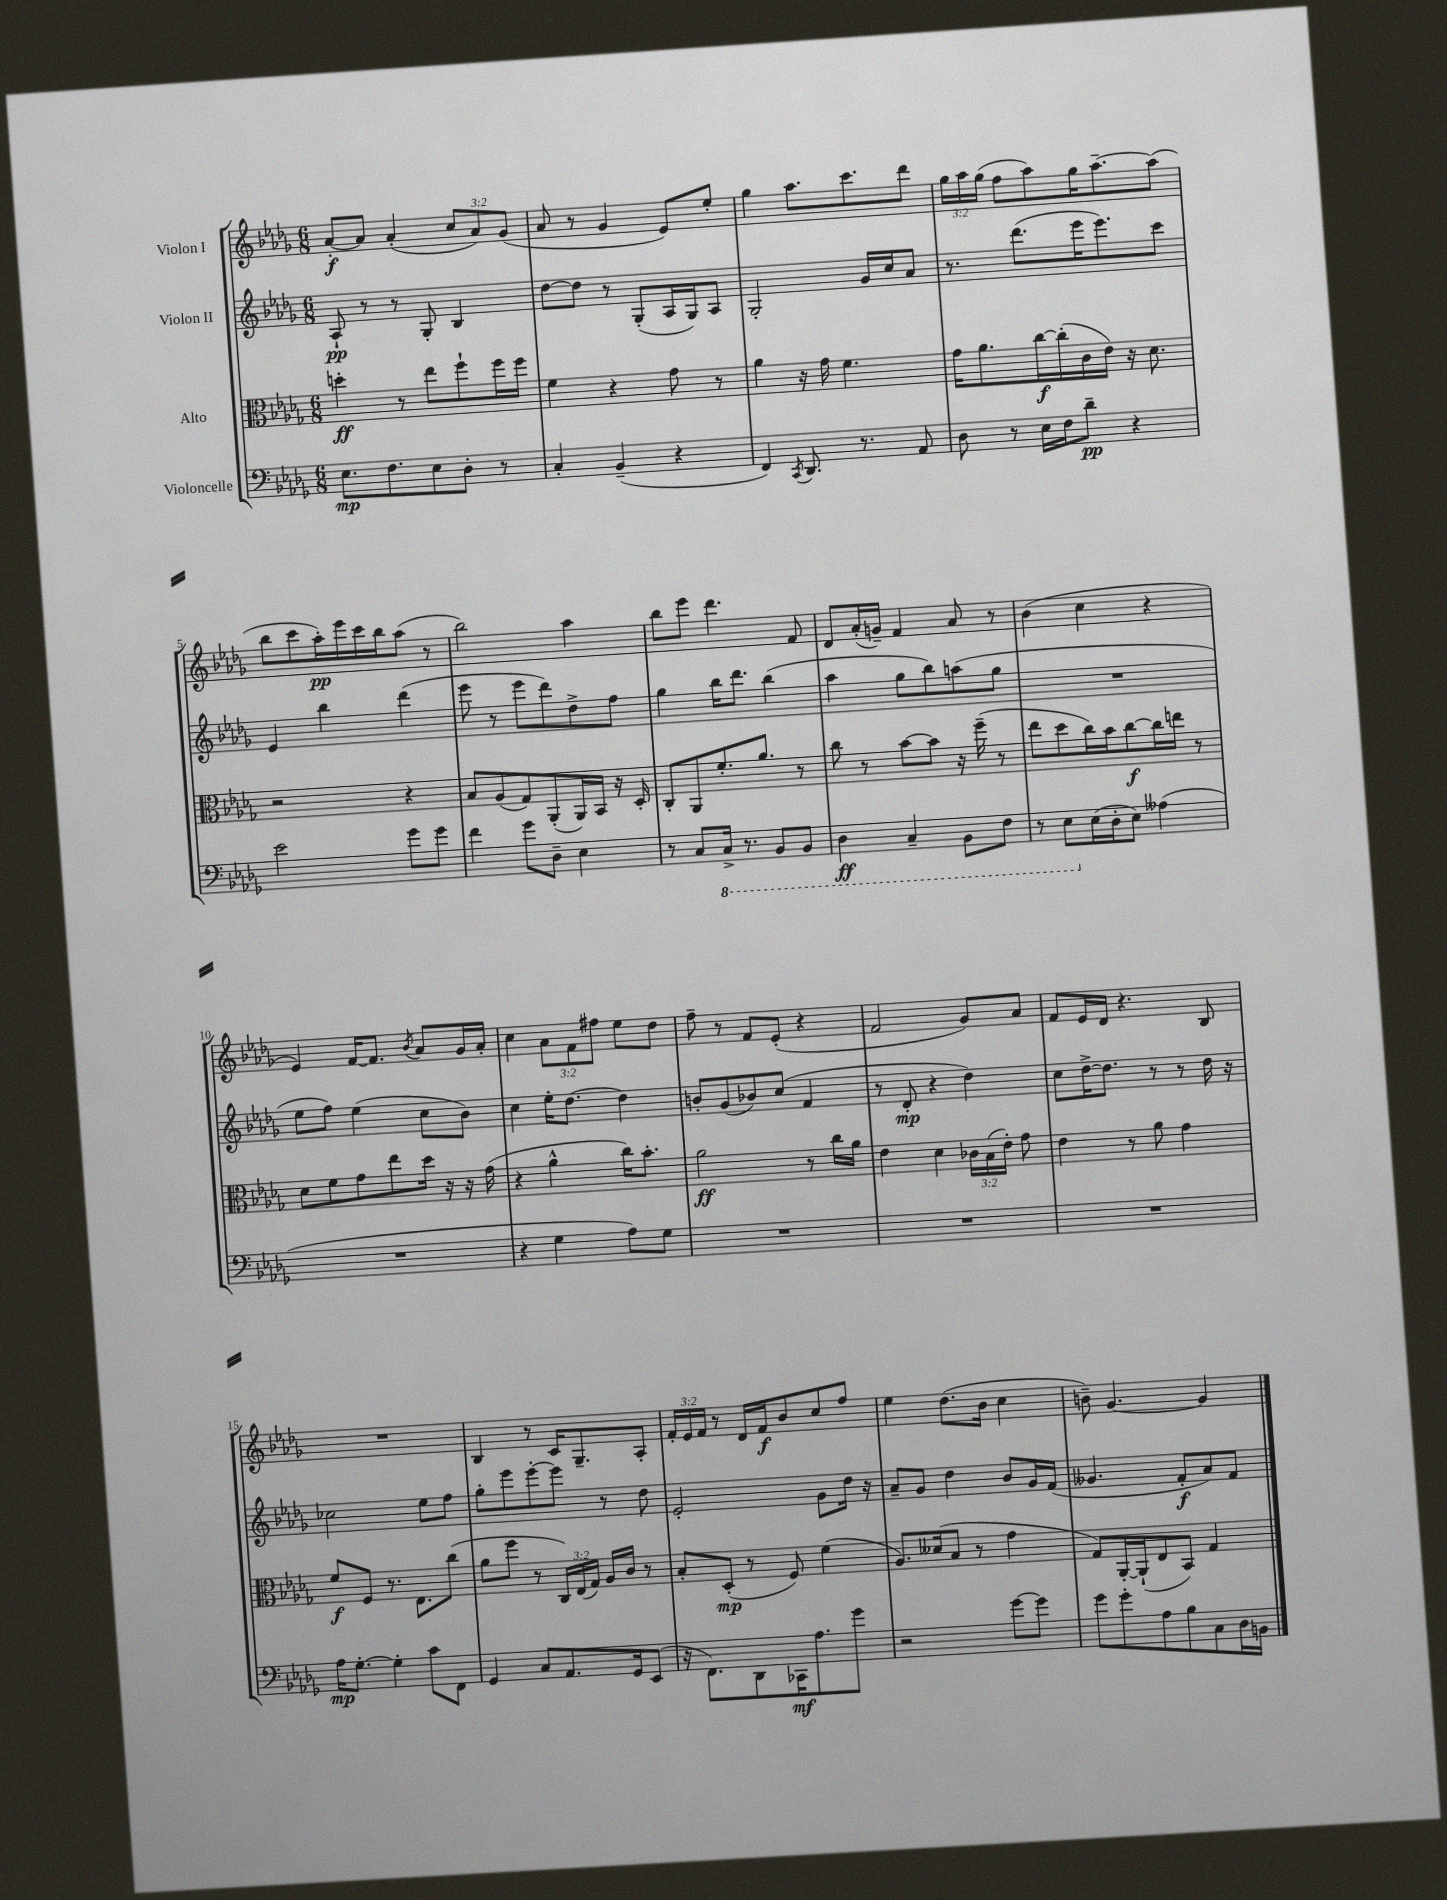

**kern	**dynam	**kern	**dynam	**kern	**dynam	**kern	**dynam
*part4	*part4	*part3	*part3	*part2	*part2	*part1	*part1
*staff4	*staff4	*staff3	*staff3	*staff2	*staff2	*staff1	*staff1
*I"Violoncelle	*	*I"Alto	*	*I"Violon II	*	*I"Violon I	*
*clefF4	*	*clefC3	*	*clefG2	*	*clefG2	*
*k[b-e-a-d-g-]	*	*k[b-e-a-d-g-]	*	*k[b-e-a-d-g-]	*	*k[b-e-a-d-g-]	*
*M6/8	*	*M6/8	*	*M6/8	*	*M6/8	*
=1	=1	=1	=1	=1	=1	=1	=1
8.E-\L	mp	4ddn'\	ff	8A-`/	pp	[8a-'/L	f
.	.	.	.	8r	.	8a-/J]	.
8.F\	.	.	.	.	.	.	.
.	.	8r	.	8r	.	(4a-'/	.
8E-\	.	8ee-\L	.	8G-'/	.	.	.
8D-'\J	.	8ff`\	.	4B-/	.	12cc/L	.
.	.	.	.	.	.	12a-/)	.
8r	.	16ff\L	.	.	.	.	.
.	.	.	.	.	.	(12g-/J	.
.	.	16ff\JJ	.	.	.	.	.
=2	=2	=2	=2	=2	=2	=2	=2
4C'/	.	4f\	.	[8dd-\L	.	8a-/	.
.	.	.	.	8dd-\J]	.	8r	.
(4BB-~/	.	4r	.	8r	.	4g-/	.
.	.	.	.	(8G-'/L	.	.	.
4r	.	8g-\	.	16A-/L	.	8e-/L)	.
.	.	.	.	16G-/J)	.	.	.
.	.	8r	.	8A-/J	.	8ee-'/J	.
=3	=3	=3	=3	=3	=3	=3	=3
4FF/)	.	4a-\	.	2G-'/	.	4gg-\	.
8qCC/	.	.	.	.	.	.	.
8.DD-/	.	16r	.	.	.	8.aa-\L	.
.	.	16g-\	.	.	.	.	.
.	.	4.f\	.	.	.	.	.
8.r	.	.	.	.	.	8.ccc\	.
.	.	.	.	16g-/LL	.	.	.
.	.	.	.	16cc/J	.	.	.
8AA-/	.	.	.	8a-/J	.	8ddd-\J	.
=4	=4	=4	=4	=4	=4	=4	=4
8D-\	.	16g-\KL	.	8.r	.	24gg-\LL	.
.	.	.	.	.	.	24aa-\	.
.	.	8.a-\	.	.	.	.	.
.	.	.	.	.	.	(24gg-\JJ	.
8r	.	.	.	.	.	8ff\L	.
.	.	.	.	(8.ddd-\L	.	.	.
16E-\LL	.	[16cc\L	f	.	.	8aa-\)	.
16F\J	.	(16cc'\]	.	.	.	.	.
8d-~\J	pp	16c\	.	16eee-\K	.	16gg-\K	.
.	.	16e-\JJ)	.	8.eee-\)	.	[8.aa-~\	.
4r	.	16r	.	.	.	.	.
.	.	8.d-\	.	.	.	.	.
.	.	.	.	8ccc\J	.	(8aa-\J]	.
!!LO:LB:g=z
=5	=5	=5	=5	=5	=5	=5	=5
2e-\	.	2r	.	4e-/	.	8bb-\L	.
.	.	.	.	.	.	8ccc\	.
.	.	.	.	4bb-\	.	16aa-'\L)	pp
.	.	.	.	.	.	16eee-\	.
.	.	.	.	.	.	16ccc\	.
.	.	.	.	.	.	16bb-\J	.
8g-\L	.	4r	.	(4ddd-\	.	(8aa-\J	.
8g-\J	.	.	.	.	.	8r	.
=6	=6	=6	=6	=6	=6	=6	=6
4f\	.	8B-/L	.	8eee-\	.	2bb-\)	.
.	.	(8A-/	.	8r	.	.	.
8g-\L	.	8G-/)	.	8eee-\L	.	.	.
8D-~\J	.	(8AA-'/	.	8ddd-\)	.	.	.
4E-\	.	16AA-/L)	.	8dd-^\	.	4aa-\	.
.	.	16BB-/JJ	.	.	.	.	.
.	.	16r	.	8ff\J	.	.	.
.	.	16D-'/	.	.	.	.	.
=7	=7	=7	=7	=7	=7	=7	=7
8r	.	8C'/L	.	4gg-\	.	8bb-\L	.
8C/L	.	8AA-/	.	.	.	8eee-\J	.
*8ba	*	*	*	*	*	*	*
16CC^/Jk	.	8.f'/	.	16bb-\KL	.	4.ddd-\	.
8.r	.	.	.	8.ddd-\J	.	.	.
.	.	8.a-/J	.	.	.	.	.
8BBB-/L	.	.	.	(4bb-\	.	.	.
8BBB-/J	.	8r	.	.	.	8f/	.
=8	=8	=8	=8	=8	=8	=8	=8
4DD-\	ff	8cc\	.	4aa-\	.	8d-/L	.
.	.	8r	.	.	.	(16a-'/L	.
.	.	.	.	.	.	16gn~/JJ)	.
4CC~/	.	[8b-\L	.	8gg-\L	.	4f/	.
.	.	8b-\J]	.	8bb-\)	.	.	.
8BBB-\L	.	16r	.	(8aan\	.	8a-/	.
.	.	(16ff~\	.	.	.	.	.
8FF\J	.	8r	.	8gg-\J	.	8r	.
=9	=9	=9	=9	=9	=9	=9	=9
8r	.	8ee-\L	.	2.r	.	(4b-\	.
8EE-\L	.	8dd-\	.	.	.	.	.
*X8ba	*	*	*	*	*	*	*
(16E-\L	.	16cc\L)	.	.	.	4cc\	.
16D-'\J	.	16b-\J	.	.	.	.	.
8E-\J)	.	[8cc\	f	.	.	.	.
(4A--X\	.	16cc\L]	.	.	.	4r	.
.	.	16een\JJ	.	.	.	.	.
.	.	8r	.	.	.	.	.
!!LO:LB:g=z
=10	=10	=10	=10	=10	=10	=10	=10
2.r	.	8d-\L	.	8ee-\L	.	4e-/)	.
.	.	8f\	.	8ff\J)	.	.	.
.	.	8g-\	.	(4ee-\	.	[16f/KL	.
.	.	.	.	.	.	8.f/J]	.
.	.	8ee-\	.	.	.	.	.
.	.	.	.	.	.	8qb-/	.
.	.	16dd-\Jk	.	8cc\L	.	8a-/L	.
.	.	16r	.	.	.	.	.
.	.	16r	.	8b-\J)	.	16g-/L	.
.	.	(16g-\	.	.	.	16a-'/JJ	.
=11	=11	=11	=11	=11	=11	=11	=11
4r	.	4r	.	4cc\	.	4cc\	.
4G-\	.	4a-^^\	.	16ee-'\KL	.	12a-\L	.
.	.	.	.	[8.dd-\J	.	.	.
.	.	.	.	.	.	12f\	.
.	.	.	.	.	.	12ff#X\J	.
8A-\L)	.	16cc\KL)	.	4dd-\]	.	8ee-\L	.
.	.	8.b-'\J	.	.	.	.	.
8G-\J	.	.	.	.	.	8dd-\J	.
=12	=12	=12	=12	=12	=12	=12	=12
2.r	.	2a-\	ff	8bn'/L	.	8ff~\	.
.	.	.	.	(8g-/	.	8r	.
.	.	.	.	8b-X/)	.	8f/L	.
.	.	.	.	(8cc/J	.	(8e-'/J	.
.	.	8r	.	4f/	.	4r	.
.	.	16cc\LL	.	.	.	.	.
.	.	16a-\JJ	.	.	.	.	.
=13	=13	=13	=13	=13	=13	=13	=13
2.r	.	4e-\	.	8r	.	2f/	.
.	.	.	.	8d-'/	mp	.	.
.	.	4d-\	.	4r	.	.	.
.	.	24c-X\LL	.	4dd-\)	.	8g-/L)	.
.	.	(24B-\	.	.	.	.	.
.	.	24e-'\JJ)	.	.	.	.	.
.	.	8g-\	.	.	.	8a-/J	.
=14	=14	=14	=14	=14	=14	=14	=14
2.r	.	4e-\	.	8cc\L	.	8f/L	.
.	.	.	.	[16dd-^\K	.	16e-/L	.
.	.	.	.	8.dd-\J]	.	16d-/JJ	.
.	.	8r	.	.	.	4.r	.
.	.	8a-\	.	8r	.	.	.
.	.	4g-\	.	8r	.	.	.
.	.	.	.	16dd-\	.	8B-/	.
.	.	.	.	16r	.	.	.
!!LO:LB:g=z
=15	=15	=15	=15	=15	=15	=15	=15
16A-\KL	mp	8f/L	f	2cc-X\	.	2.r	.
[8.G-'\J	.	.	.	.	.	.	.
.	.	8F/J	.	.	.	.	.
4G-'\]	.	8.r	.	.	.	.	.
.	.	8.E-\L	.	.	.	.	.
8c\L	.	.	.	8ee-\L	.	.	.
8FF\J	.	(8cc\J	.	8ff\J	.	.	.
=16	=16	=16	=16	=16	=16	=16	=16
4GG-/	.	8a-\L	.	8gg-'\L	.	4B-/	.
.	.	8ff\J	.	8eee-\	.	.	.
8C/L	.	8r	.	[8eee-'\	.	8r	.
8.AA-/	.	24C/LL)	.	8eee-\J]	.	16c/KL	.
.	.	(24E-/	.	.	.	.	.
.	.	.	.	.	.	8.G-~/	.
.	.	24G-/JJ)	.	.	.	.	.
.	.	16A-/LL	.	8r	.	.	.
16GG-/k	.	16c/JJ	.	.	.	.	.
(8EE-/J	.	8r	.	8dd-\	.	8A-'/J	.
=17	=17	=17	=17	=17	=17	=17	=17
16r	.	8B-'/L	.	2e-'/	.	24f'/LL	.
.	.	.	.	.	.	24e-/	.
8.FF\L)	.	.	.	.	.	.	.
.	.	.	.	.	.	24f/JJ	.
.	.	(8D-'/J	mp	.	.	8r	.
8DD-\	.	8r	.	.	.	16d-/LL	.
.	.	.	.	.	.	16f/J	f
16CC-X\K	mf	8F/)	.	.	.	8b-/	.
8.A-\	.	.	.	.	.	.	.
.	.	(4f\	.	8g-\L	.	8cc/	.
8g-\J	.	.	.	16dd-\Jk	.	8ff/J	.
.	.	.	.	16r	.	.	.
=18	=18	=18	=18	=18	=18	=18	=18
2r	.	8.A-/L)	.	8a-~/L	.	4ee-\	.
.	.	.	.	8g-/J	.	.	.
.	.	(16d--X/k	.	.	.	.	.
.	.	8B-/J	.	4dd-\	.	(8.dd-\L	.
.	.	8r	.	.	.	.	.
.	.	.	.	.	.	16b-\Jk	.
[8g-\L	.	4g-\	.	8b-/L	.	4cc\	.
8g-\J]	.	.	.	16g-/L	.	.	.
.	.	.	.	(16f/JJ	.	.	.
=19	=19	=19	=19	=19	=19	=19	=19
8g-\L	.	8G-/L)	.	4.g--X/	.	8bn~\)	.
8g-'\	.	[16AA-'/L	.	.	.	[4.g-/	.
.	.	(16AA-`/J]	.	.	.	.	.
8A-\	.	8E-/	.	.	.	.	.
8B-\	.	8BB-/J)	.	8f'/L	f	.	.
8C\	.	4G-/	.	8a-/)	.	4g-/]	.
16D-\L	.	.	.	8f/J	.	.	.
16BBn\JJ	.	.	.	.	.	.	.
==	==	==	==	==	==	==	==
*-	*-	*-	*-	*-	*-	*-	*-
